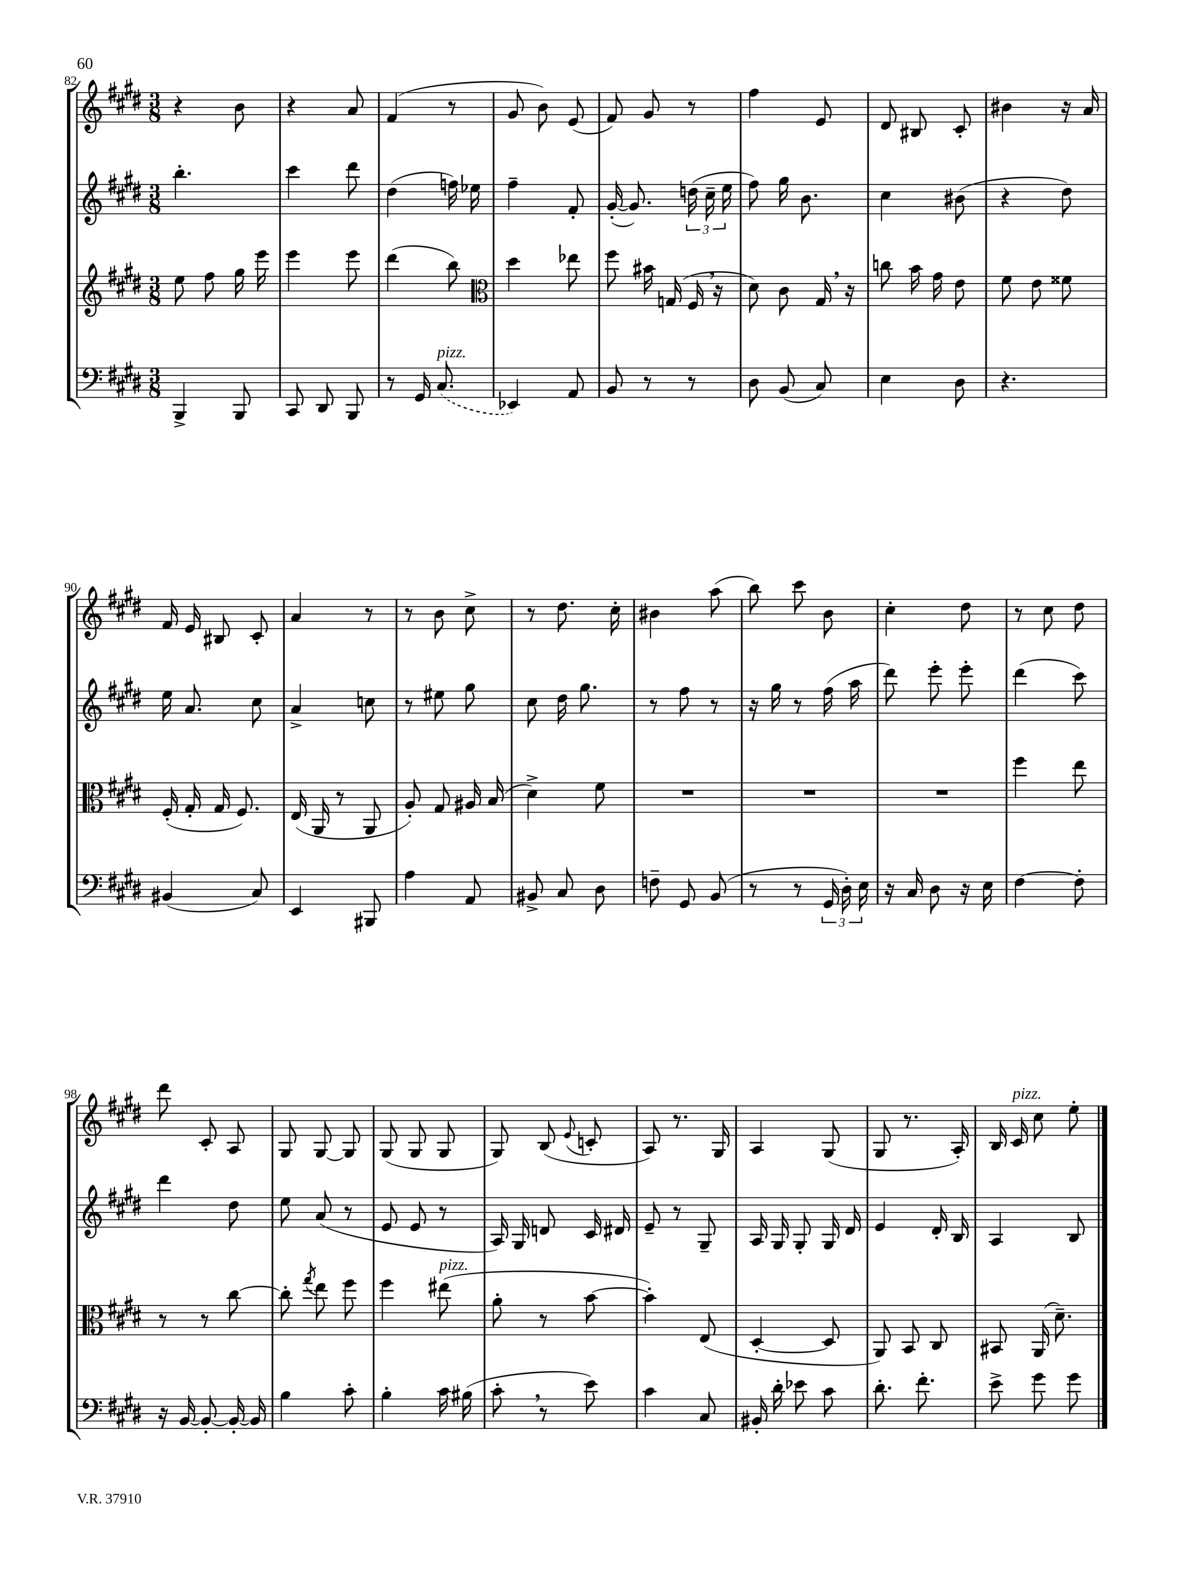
<<
\new StaffGroup <<
\new Staff = "s0" {
    \clef treble \key e \major \numericTimeSignature \time 3/8
    \autoBeamOff r4 b'8 |
    r4 a'8 |
    fis'4( r8 |
    gis'8 b'8) e'8( |
    fis'8) gis'8 r8 |
    fis''4 e'8 |
    dis'8 bis8 cis'8-. |
    bis'4 r16 a'16 |
    fis'16 e'16 bis8 cis'8-. |
    a'4 r8 |
    r8 b'8 cis''8-> |
    r8 dis''8. cis''16-. |
    bis'4 a''8( |
    b''8) cis'''8 b'8 |
    cis''4-. dis''8 |
    r8 cis''8 dis''8 |
    dis'''8 cis'8-. a8 |
    gis8 gis8~ gis8 |
    gis8( gis8 gis8 |
    gis8) b8( \appoggiatura { e'8 } c'8-. |
    a8) r8. gis16 |
    a4 gis8( |
    gis8 r8. a16-.) |
    b16 cis'16^\markup { \italic "pizz." } cis''8 e''8-. \bar "|." |
}
\new Staff = "s1" {
    \clef treble \key e \major \numericTimeSignature \time 3/8
    \autoBeamOff b''4.-. |
    cis'''4 dis'''8 |
    dis''4( f''16) ees''16 |
    fis''4-- fis'8-. |
    gis'16~-.( gis'8.) \tuplet 3/2 { d''16( cis''16-- e''16 } |
    fis''8) gis''16 b'8. |
    cis''4 bis'8( |
    r4 dis''8) |
    e''16 a'8. cis''8 |
    a'4-> c''8 |
    r8 eis''8 gis''8 |
    cis''8 dis''16 gis''8. |
    r8 fis''8 r8 |
    r16 gis''16 r8 fis''16( a''16 |
    dis'''8) e'''8-. e'''8-. |
    dis'''4( cis'''8) |
    dis'''4 dis''8 |
    e''8 a'8( r8 |
    e'8 e'8 r8 |
    a16) gis16 d'8 cis'16 dis'16 |
    e'8-- r8 gis8-- |
    a16 gis16 gis8-. gis16 dis'16 |
    e'4 dis'16-. b16 |
    a4 b8 \bar "|." |
}
\new Staff = "s2" {
    \clef treble \key e \major \numericTimeSignature \time 3/8
    \autoBeamOff e''8 fis''8 gis''16 e'''16 |
    e'''4 e'''8 |
    dis'''4( b''8) |
    \clef alto dis''4 ees''8 |
    fis''8 bis'16 g16( fis16 \breathe r16 |
    dis'8) cis'8 gis16 \breathe r16 |
    c''8 b'16 gis'16 e'8 |
    fis'8 e'8 fisis'8 |
    fis16-.( gis16-. gis16 fis8.) |
    e16( a,16 r8 a,8 |
    a8-.) gis8 ais16 b16( |
    dis'4->) fis'8 |
    R4. |
    R4. |
    R4. |
    fis''4 e''8 |
    r8 r8 cis''8~ |
    cis''8-. \acciaccatura { gis''8 } e''8 fis''8 |
    fis''4 eis''8^\markup { \italic "pizz." }( |
    a'8-. r8 b'8~ |
    b'4-.) e8( |
    dis4~-. dis8 |
    a,8) b,8 cis8 |
    bis,8 a,16( dis'8.--) \bar "|." |
}
\new Staff = "s3" {
    \clef bass \key e \major \numericTimeSignature \time 3/8
    \autoBeamOff b,,4-> b,,8 |
    cis,8 dis,8 b,,8 |
    r8 gis,16 \once \slurDashed cis8.^\markup { \italic "pizz." }( |
    ees,4) a,8 |
    b,8 r8 r8 |
    dis8 b,8( cis8) |
    e4 dis8 |
    r4. |
    bis,4( cis8) |
    e,4 bis,,8 |
    a4 a,8 |
    bis,8-> cis8 dis8 |
    f8-- gis,8 b,8( |
    r8 r8 \tuplet 3/2 { gis,16 dis16-.) e16 } |
    r16 cis16 dis8 r16 e16 |
    fis4~ fis8-. |
    r16 b,16~ b,8~-. b,16~-. b,16 |
    b4 cis'8-. |
    b4-. cis'16 bis16( |
    cis'8-. \breathe r8 e'8) |
    cis'4 cis8 |
    bis,16-. dis'16-. ees'8 cis'8 |
    dis'8.-. fis'8.-. |
    e'8-> gis'8 gis'8 \bar "|." |
}
>>
>>
\layout { \context { \Score currentBarNumber = #82 } }
